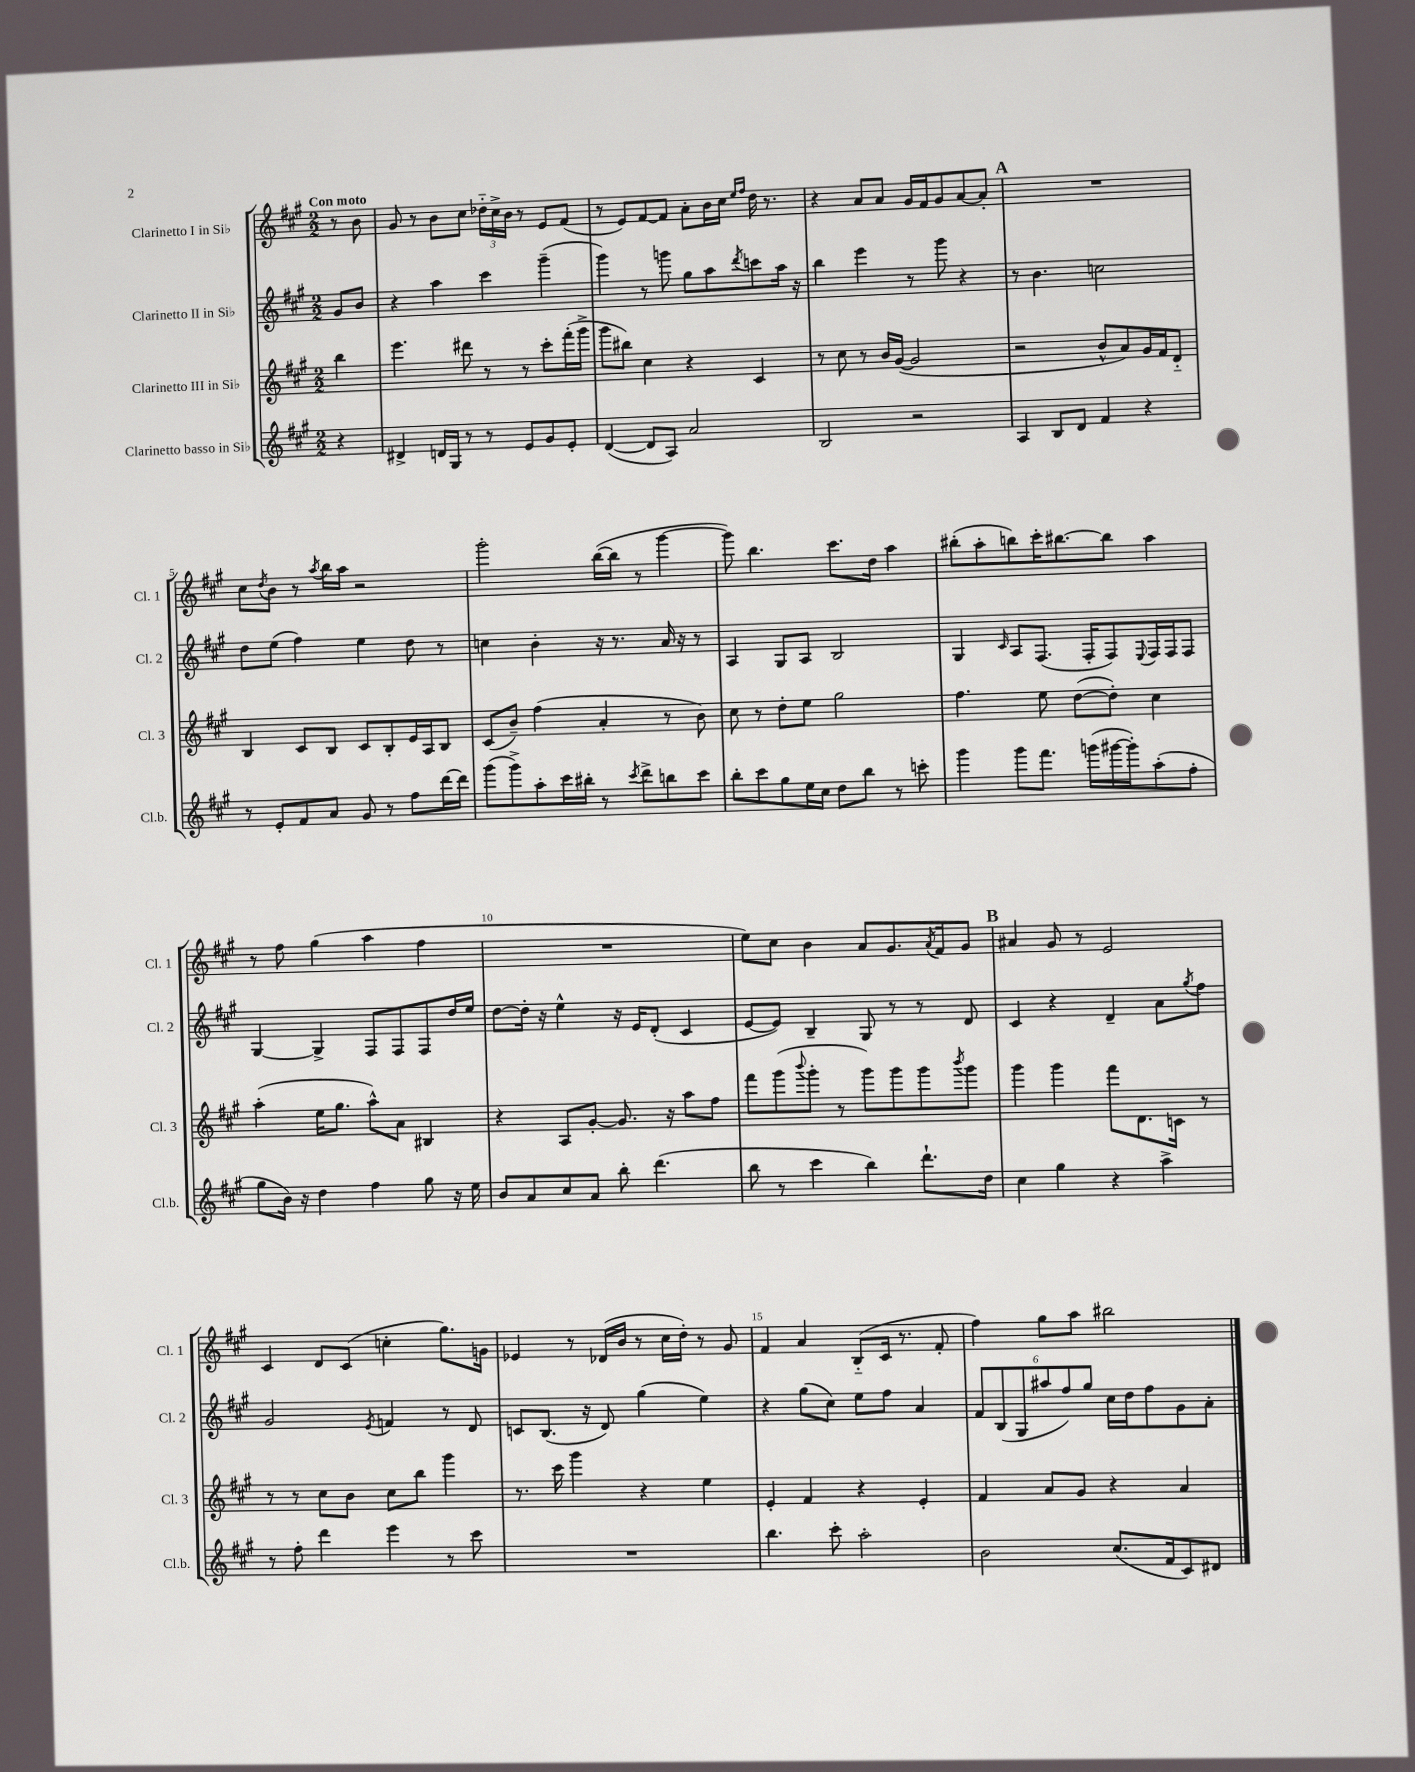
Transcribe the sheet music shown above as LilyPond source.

<<
\new StaffGroup <<
\new Staff = "s0" \with { instrumentName = "Clarinetto I in Sib" shortInstrumentName = "Cl. 1" } {
    \clef treble \key a \major \numericTimeSignature \time 2/2 \partial 4 \tempo "Con moto"
    r8 b'8 |
    gis'8 r8 b'8 cis''8 \tuplet 3/2 { des''16-_ cis''16-> b'16 } r8 e'8 fis'8( |
    r8 e'8) fis'8~ fis'8 a'8-. b'16 cis''16 \grace { e''16 fis''16 } d''16 r8. |
    r4 a'8 a'8 gis'16 fis'16 gis'8 a'8~ a'8-. |
    \mark \markup { \bold "A" } R1 |
    cis''8 \acciaccatura { d''8 } b'8 r8 \acciaccatura { a''8 } b''16 a''16 r2 |
    gis'''2-. b''16~( b''16 r8 gis'''4~ |
    gis'''8) b''4. cis'''8. d''16 a''4 |
    bis''8-.( a''8-. b''8) cis'''16-. bis''8.~ bis''8 a''4 |
    r8 fis''8 gis''4( a''4 fis''4 |
    R1 |
    e''8) cis''8 b'4 a'8 gis'8. \acciaccatura { a'8 } fis'16 gis'8 |
    \mark \markup { \bold "B" } ais'4 gis'8 r8 e'2 |
    cis'4 d'8 cis'8( c''4-. gis''8.) g'16 |
    ees'4 r8 des'16( b'16 r8 cis''16 d''16-.) r8 gis'8 |
    fis'4 a'4 b8-_( cis'16 r8. fis'8-. |
    fis''4) gis''8 a''8 bis''2 \bar "|." |
}
\new Staff = "s1" \with { instrumentName = "Clarinetto II in Sib" shortInstrumentName = "Cl. 2" } {
    \clef treble \key a \major \numericTimeSignature \time 2/2 \partial 4
    gis'8 b'8 |
    r4 a''4 cis'''4 gis'''4--( |
    gis'''4) r8 g'''8 gis''8 a''8 \acciaccatura { d'''8 } c'''8 a''16 r16 |
    b''4 e'''4 r8 gis'''8 r4 |
    \mark \markup { \bold "A" } r8 b'4. c''2 |
    d''8 e''8( fis''4) e''4 d''8 r8 |
    c''4 b'4-. r16 r8. a'16 r16 r8 |
    a4 gis8 a8 b2 |
    gis4 \grace { cis'16 } a8 fis8.( fis16-. fis8) \appoggiatura { e8 } fis16 fis16 fis8 |
    gis4~ gis4-> fis8 fis8 fis8 d''16 e''16 |
    d''8~ d''16-. r16 e''4-^ r16 e'16 d'8-.( cis'4 |
    e'8~ e'8) b4-- gis8 r8 r8 d'8 |
    \mark \markup { \bold "B" } cis'4 r4 d'4-- a'8 \acciaccatura { gis''8 } fis''8 |
    gis'2 \acciaccatura { e'8 } f'4 r8 d'8 |
    c'8 b8.( r16 d'8) gis''4( e''4) |
    r4 gis''8( cis''8) e''8 fis''8 a'4 |
    \tuplet 6/4 { fis'8 b8( gis8 ais''8 fis''8) gis''8 } cis''16 d''16 fis''8 gis'8 a'8-. \bar "|." |
}
\new Staff = "s2" \with { instrumentName = "Clarinetto III in Sib" shortInstrumentName = "Cl. 3" } {
    \clef treble \key a \major \numericTimeSignature \time 2/2 \partial 4
    b''4 |
    e'''4. dis'''8 r8 r8 cis'''8-. fis'''16-.( gis'''16-> |
    gis'''8 bis''8) cis''4 r4 cis'4 |
    r8 cis''8 r8 b'16 gis'16~( gis'2 |
    \mark \markup { \bold "A" } r2 b'8-^ a'8) gis'16 fis'16 d'8-_ |
    b4 cis'8 b8 cis'8 b8-. e'16 a16 b8 |
    cis'8( b'8--) fis''4( a'4-. r8 b'8) |
    cis''8 r8 d''8-. e''8 gis''2 |
    fis''4. e''8 d''8~( d''8-.) cis''4 |
    a''4-.( e''16 gis''8. a''8-^) a'8 bis4 |
    r4 a8 gis'8~-. gis'8. r16 a''8 fis''8 |
    fis'''8 gis'''8( \appoggiatura { b'''8 } gis'''8-. r8 gis'''8) gis'''8 gis'''8 \acciaccatura { b'''8 } gis'''8 |
    \mark \markup { \bold "B" } gis'''4 gis'''4 fis'''8 d'8. c'16 r8 |
    r8 r8 cis''8 b'8 cis''8 b''8 gis'''4 |
    r8. cis'''16 gis'''4 r4 e''4 |
    e'4-. fis'4 r4 e'4-. |
    fis'4 a'8 gis'8 r4 a'4 \bar "|." |
}
\new Staff = "s3" \with { instrumentName = "Clarinetto basso in Sib" shortInstrumentName = "Cl.b." } {
    \clef treble \key a \major \numericTimeSignature \time 2/2 \partial 4
    r4 |
    dis'4-> d'16 gis16 r8 r8 e'8 gis'8 e'8-. |
    d'4~( d'8 a8) a'2 |
    b2 r2 |
    \mark \markup { \bold "A" } a4 b8 d'8 fis'4 r4 |
    r8 e'8-. fis'8 a'8 gis'8 r8 fis''8 d'''16~ d'''16 |
    gis'''8( gis'''8->) a''8-. cis'''16 bis''16-. r8 \acciaccatura { cis'''8 } d'''8-> b''8 cis'''8 |
    b''8-. cis'''8 gis''8 e''16 cis''16 d''8 b''8 r8 c'''8-. |
    gis'''4 gis'''8 fis'''8. g'''16( gis'''16~ gis'''16-.) a''8-.( fis''8-. |
    gis''8 b'16) r16 d''4 fis''4 gis''8 r16 e''16 |
    b'8 a'8 cis''8 a'8 b''8-. d'''4.( |
    b''8 r8 cis'''4 b''4) d'''8.-! d''16 |
    \mark \markup { \bold "B" } cis''4 gis''4 r4 a''4-> |
    r8 fis''8-. d'''4 e'''4 r8 cis'''8 |
    R1 |
    b''4. cis'''8-. a''2-. |
    b'2 cis''8.( fis'16 cis'8) dis'8 \bar "|." |
}
>>
>>
\layout { \context { \Score \override BarNumber.break-visibility = ##(#f #t #t) barNumberVisibility = #(every-nth-bar-number-visible 5) } }
